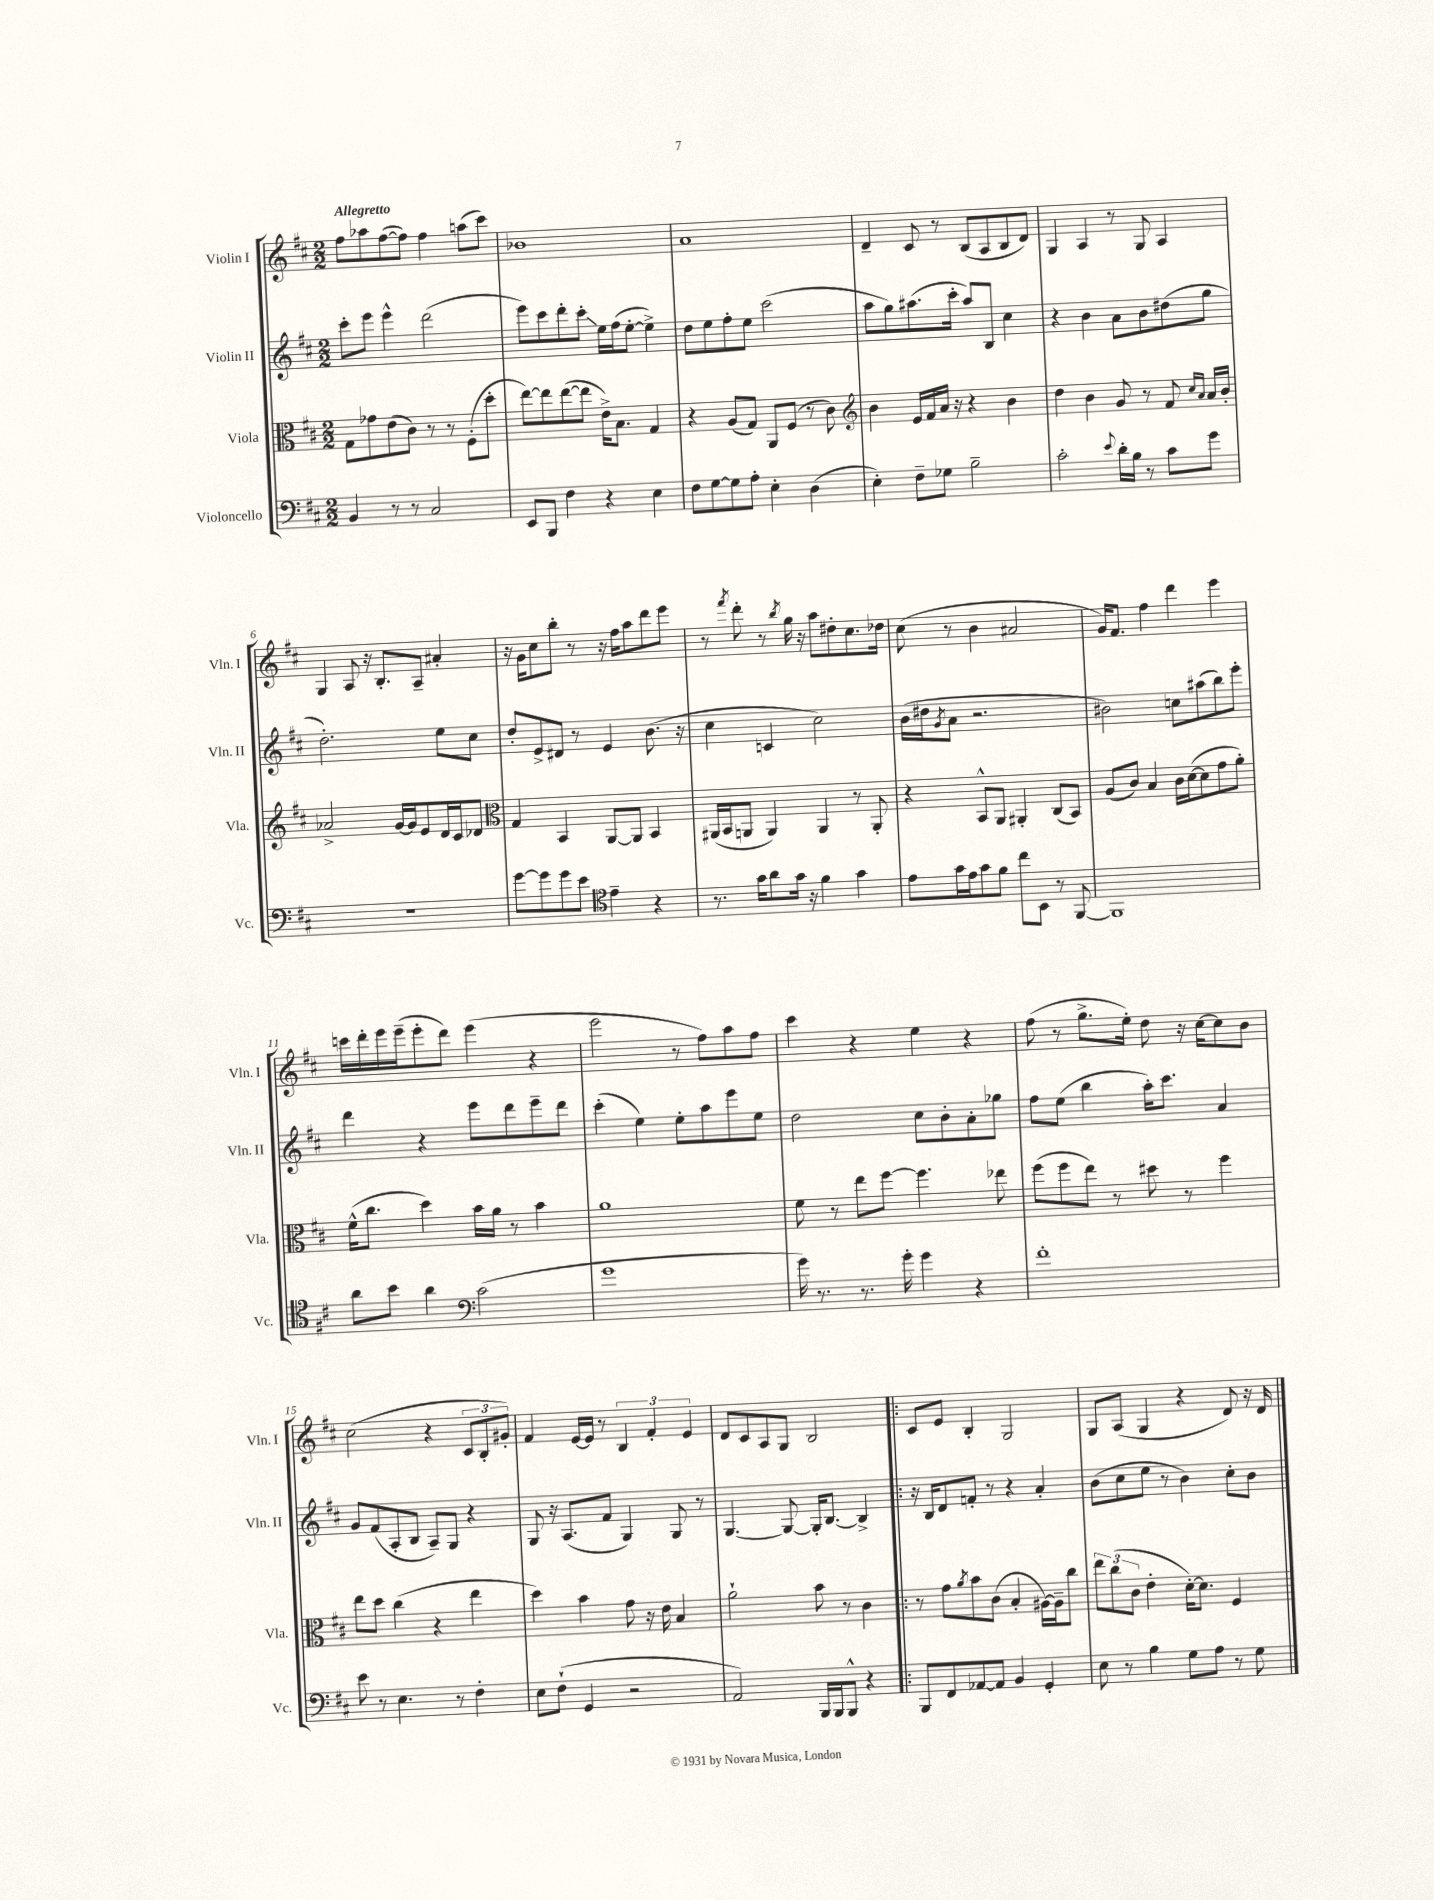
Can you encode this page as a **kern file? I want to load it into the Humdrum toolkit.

**kern	**kern	**kern	**kern
*staff4	*staff3	*staff2	*staff1
*clefF4	*clefC3	*clefG2	*clefG2
*k[f#c#]	*k[f#c#]	*k[f#c#]	*k[f#c#]
*M2/2	*M2/2	*M2/2	*M2/2
4BB	8G	8ccc#'	8ff#
.	8g-	8eee	8aa-
8r	(8e	4eee^^	([8ff#
8r	8c#)	.	8ff#])
2C#	8r	(2ddd	4ff#
.	8r	.	.
.	(8F#'	.	(8aa
.	8dd'	.	8ccc#)
=	=	=	=
8EE	[8ee)	8eee)	1b-
8BBB	8ee]	8ccc#	.
4F#	([8ee	8ddd'	.
.	8ee]	8ccc#'	.
4r	16e^)	16ee	.
.	8.B	(16ff#	.
.	.	[8ee'	.
4E	4G	4ee^])	.
=	=	=	=
8F#	4r	8dd	1a
[8G	.	8ee	.
8G]	(8A	8ff#'	.
8A'	8G)	8ee	.
4E'	8AA	(2ccc#	.
.	(8F#	.	.
(4D	8r	.	.
.	8c#)	.	.
=	=	=	=
*	*clefG2	*	*
4E')	4b	8aa	4d~
.	.	8gg)	.
8F#~	16e	(8.aa#	8c#
.	16f#	.	.
8G-	16a	.	8r
.	16r	16ccc#'	.
2B~	4r	8aa#)	(8B
.	.	8B	8A
.	4b	4cc#	8B
.	.	.	8d)
=	=	=	=
2c#'	4dd	4r	4G
.	4b	4b	4A
8qqe	.	.	.
16d'	8g	8a	8r
16B	.	.	.
8r	8r	8b	8G
8c#	8f#	(8dd#	4A
.	16qqcc#	.	.
.	16qqa	.	.
8g	16a	8gg	.
.	16b'	.	.
=	=	=	=
1r	2a-^	2.dd')	4G
.	.	.	8A
.	.	.	16r
.	.	.	8.B'
.	[16g	.	.
.	16g]	.	.
.	8e	.	8A~
.	16d	8ee	4a#'
.	16c#	.	.
.	8d-	8cc#	.
=	=	=	=
*	*clefC3	*	*
[8g	4G	8dd'	16r
.	.	.	16g
8g]	.	8e^	8cc#
8g	4BB	8d#	8bb'
8e	.	8r	8r
*clefC4	*	*	*
4e~	[8AA	4e	16r
.	.	.	16ff#
.	8AA]	.	8aa
4r	4BB	(8.b	8ddd
.	.	.	8eee
.	.	16r	.
=	=	=	=
8.r	(16AA#	4cc#	8r
.	16BB	.	.
.	.	.	8qfff#
.	8AA	.	8ddd'
16g	.	.	.
8a	4AA)	4c	8r
.	.	.	8qbb
16g	.	.	16gg
16r	.	.	16r
4f#	4AA	2cc#)	8aa
.	.	.	8dd#'
4g	8r	.	8.cc#
.	8AA'	.	.
.	.	.	16dd-
=	=	=	=
8e	4r	(16b	(8cc#
.	.	16dd#	.
.	.	8qg	.
16g	.	8a	8r
16e	.	.	.
8g	8BB^^	2.r	4b
8f#	8AA	.	.
8cc#	4AA#'	.	2a#
8BB	.	.	.
8r	(8C#	.	.
[8FF#	8BB)	.	.
=	=	=	=
1FF#]	(8A	2b#)	16g)
.	.	.	8.f#
.	8c#)	.	.
.	4B	.	4ff#
.	16c#	8cc	4ddd
.	([16d	.	.
.	8d]	(8aa#	.
.	8g	8bb)	4eee
.	8a')	8eee'	.
=	=	=	=
8a	(16f#^^	4ddd	16ccc
.	8.cc#	.	16ddd'
8b	.	.	16eee
.	.	.	(16eee~
4a	4dd)	4r	8eee'
.	.	.	8ddd)
*clefF4	*	*	*
(2c#	16b	8eee	(4eee
.	16a	.	.
.	8r	8ddd	.
.	4b	8eee~	4r
.	.	8ddd	.
=	=	=	=
1g	1a	(4ccc#'	2eee
.	.	4ee)	.
.	.	8ee'	8r
.	.	8aa	8ff#)
.	.	8eee	8aa
.	.	8ee	8ff#
=	=	=	=
16g)	8f#	2dd	4ccc#
8.r	.	.	.
.	8r	.	.
8.r	8ee	.	4r
.	[8ff#	.	.
16g'	.	.	.
4g	4.ff#]	8cc#	4ee
.	.	8b'	.
4r	.	8a'	4r
.	8ee-	8gg-	.
=	=	=	=
1f#'	(8ff#	8ff#	(8ff#
.	8ff#	(8ee	8r
.	8ee)	4bb	8.gg^
.	8r	.	.
.	.	.	16ee')
.	8dd#	16aa')	8dd
.	.	8.ccc#	.
.	8r	.	16r
.	.	.	[16cc#
.	4ff#	4a	8cc#]
.	.	.	8b
=	=	=	=
8e	8ee	8g	(2cc#
8r	8dd	(8f#	.
4.E	(4cc#	8A'	.
.	.	8B	.
.	4r	8A~)	4r
8r	.	8G	.
4F#'	4ee	4r	12c#
.	.	.	12B'
.	.	.	12g#')
=	=	=	=
8E	4dd)	8G	4f#
(8F#`	.	16r	.
.	.	(8.A	.
4GG	4b	.	[16e
.	.	.	16e]
.	.	8f#	8r
2r	8g	4G)	6B
.	16r	.	.
.	.	.	6f#'
.	16e	.	.
.	4B	8G	.
.	.	.	6e
.	.	8r	.
=	=	=	=
2AA)	2a`	[4.G	8d
.	.	.	8c#
.	.	.	8A
.	.	8G_	8G
16BBB	8b	16G']	2B
16BBB	.	[8.B	.
8BBB^^	8r	.	.
4r	4c#	4B^]	.
=!|:	=!|:	=!|:	=!|:
8BBB	8r	16r	8c#
.	.	16B	.
8FF#	8g	8d	8e
.	8qa	.	.
[8AA-	8b	8f'	4B'
8AA-]	(8c#	8r	.
4BB	4B'	4r	2G
4GG'	[16A#)	4a'	.
.	16A#~]	.	.
.	8cc#	.	.
=	=	=	=
8E	12ee	(8b	8G
.	(12cc#	.	.
8r	.	8cc#	(8A
.	12c#	.	.
4B	4e'	8ee	4G
.	.	8r	.
8G	[16d')	4b)	4r
.	8.d]	.	.
8A	.	.	.
8r	4F#	8cc#'	8d)
8G	.	8b	16r
.	.	.	16d
==	==	==	==
*-	*-	*-	*-
